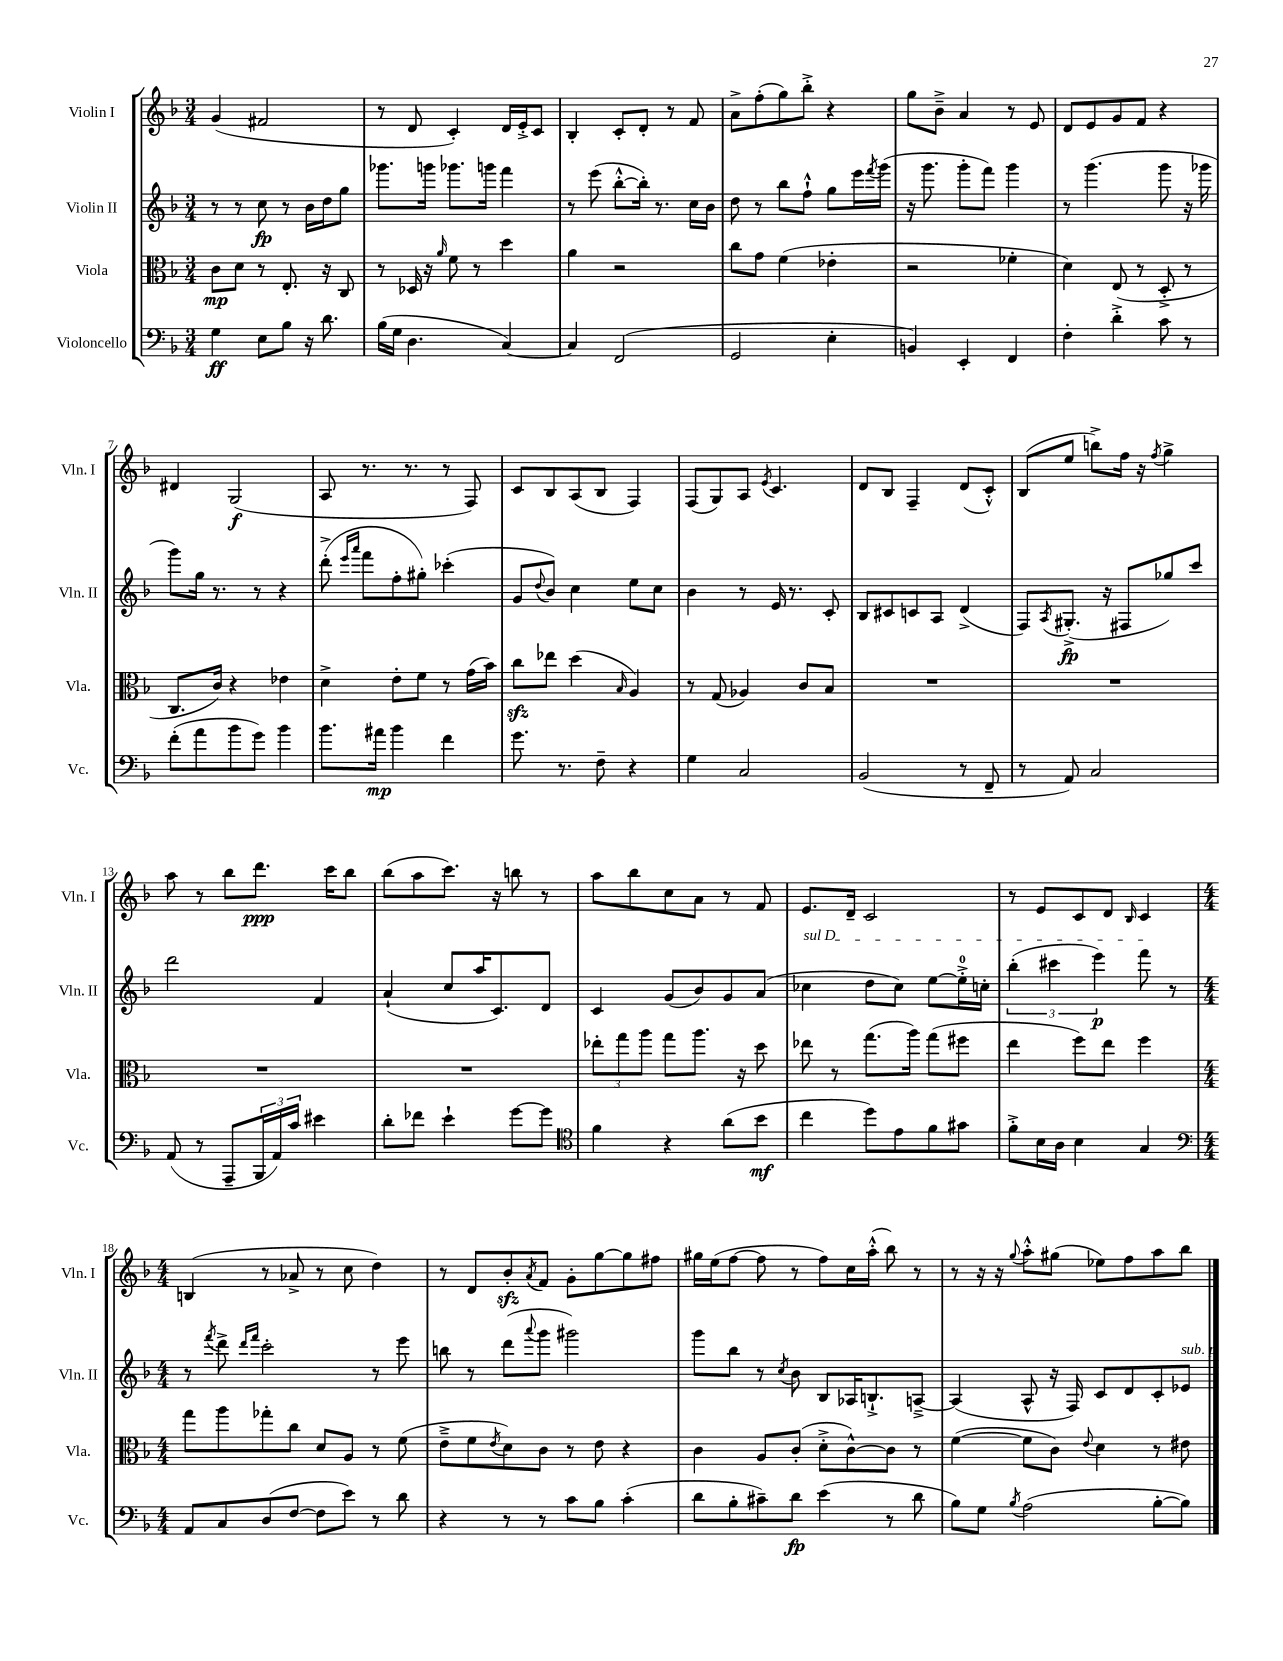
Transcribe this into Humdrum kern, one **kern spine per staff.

**kern	**kern	**kern	**kern
*staff4	*staff3	*staff2	*staff1
*clefF4	*clefC3	*clefG2	*clefG2
*k[b-]	*k[b-]	*k[b-]	*k[b-]
*M3/4	*M3/4	*M3/4	*M3/4
4G	8c	8r	(4g
.	8d	8r	.
8E	8r	8cc	2f#
8B-	8.E'	8r	.
16r	.	16b-	.
8.d	16r	16dd	.
.	8C	8gg	.
=	=	=	=
(16B-	8r	8.ggg-	8r
16G	.	.	.
4.D	16D-	.	8d
.	16r	16ggg	.
.	16qqa	.	.
.	8f	8.ggg-	4c')
.	8r	.	.
.	.	16ggg	.
[4C)	4dd	4fff	16d
.	.	.	16e'^
.	.	.	8c
=	=	=	=
4C]	4a	8r	4B-'
.	.	(8eee	.
(2FF	2r	[8bb-'^^	8c'
.	.	16bb-'])	8d'
.	.	8.r	.
.	.	.	8r
.	.	16cc	8f
.	.	16b-	.
=	=	=	=
2GG	8cc	8dd	8a^
.	8g	8r	(8ff'
.	(4f	8bb-	8gg)
.	.	8ff`^^	8bb-'^
4E'	4e-'	8gg	4r
.	.	16eee	.
.	.	8qfff	.
.	.	(16ggg	.
=	=	=	=
4BB)	2r	16r	8gg
.	.	8.ggg	.
.	.	.	8b-~^
4EE'	.	8ggg'	4a
.	.	8fff)	.
4FF	4f-'	4ggg	8r
.	.	.	8e
=	=	=	=
4F'	4d)	8r	8d
.	.	(4.ggg	8e
4d'^	(8E	.	8g
.	8r	.	8f
8c	8D'^	8ggg	4r
8r	8r	16r	.
.	.	16ggg-	.
=	=	=	=
(8f'	8.C	8ggg)	4d#
8a	.	16gg	.
.	16c)	8.r	.
8b-	4r	.	(2G
8g)	.	8r	.
4b-	4e-	4r	.
=	=	=	=
8.b-	4d^	(8ddd'^	8A
.	.	16qqeee	.
.	.	16qqaaa	.
.	.	8fff	8.r
16a#	.	.	.
4b-	8e'	8ff'	.
.	.	.	8.r
.	8f	8gg#')	.
4f	8r	(4ccc-'	8r
.	(16g	.	8F)
.	16b-)	.	.
=	=	=	=
8.g	8cc	8g	8c
.	.	8qqdd	.
.	8ee-	8b-)	8B-
8.r	.	.	.
.	(4dd	4cc	(8A
8F~	.	.	8B-
.	16qqB-	.	.
4r	4A)	8ee	4F)
.	.	8cc	.
=	=	=	=
4G	8r	4b-	(8F
.	(8G	.	8G)
2C	4A-)	8r	8A
.	.	.	8qe
.	.	16e	4.c
.	.	8.r	.
.	8c	.	.
.	8B-	8c'	.
=	=	=	=
(2BB-	2.r	8B-	8d
.	.	8c#	8B-
.	.	8c	4F~
.	.	8A	.
8r	.	(4d^	(8d
8FF~	.	.	8c'^^)
=	=	=	=
8r	2.r	8F)	(8B-
.	.	8qA	.
8AA)	.	(8.G#'^	8ee
2C	.	.	8bb^)
.	.	16r	.
.	.	8F#	16ff
.	.	.	16r
.	.	.	8qff
.	.	8gg-)	4gg^
.	.	8ccc	.
=	=	=	=
(8AA	2.r	2ddd	8aa
8r	.	.	8r
8AAA~	.	.	8bb-
24BBB-	.	.	8.ddd
24AA)	.	.	.
24c	.	.	.
4e#	.	4f	.
.	.	.	16ccc
.	.	.	8bb-
=	=	=	=
8d'	2.r	(4a`	(8bb-
8f-	.	.	8aa
4e`	.	8cc	8.ccc)
.	.	16aa	.
.	.	8.c)	16r
[8g	.	.	8bb
8g]	.	8d	8r
=	=	=	=
*clefC4	*	*	*
4f	12ee-'	4c	8aa
.	12gg	.	.
.	.	.	8bb-
.	12aa	.	.
4r	8gg	(8g	8cc
.	8.aa	8b-)	8a
(8a	.	8g	8r
.	16r	.	.
8b-	8dd	(8a	8f
=	=	=	=
4cc	8ee-	4cc-	8.e
.	8r	.	.
.	.	.	16d~
8dd)	(8.gg	8dd	2c
8e	.	8cc-)	.
.	16aa)	.	.
8f	(8gg	[8ee	.
8g#	8ff#	16ee'^]	.
.	.	16cc'	.
=	=	=	=
8f'^	4ee	(6bb-'	8r
16B-	.	.	8e
.	.	6ccc#	.
16A	.	.	.
4B-	8ff)	.	8c
.	.	6eee)	.
.	8ee	.	8d
.	.	.	16qqB-
4G	4ff	8fff	4c
.	.	8r	.
=	=	=	=
*clefF4	*	*	*
*M4/4	*M4/4	*M4/4	*M4/4
8AA	8gg	8r	(4B
.	.	8qfff	.
8C	8aa	8ddd^	.
.	.	16qqddd	.
.	.	16qqfff	.
(8D	8gg-'	2ccc'	8r
[8F	8cc	.	8a-^
8F]	8d	.	8r
8e)	8A	.	8cc
8r	8r	8r	4dd)
8d	(8f	8eee	.
=	=	=	=
4r	8e~^	8bb	8r
.	8f	8r	8d
.	8qe	.	.
8r	8d)	(8ddd	8b-'
.	.	8qqaaa	8qa
8r	8c	8ggg	8f
8c	8r	2ggg#)	8g'
8B-	8e	.	[8gg
(4c'	4r	.	8gg]
.	.	.	8ff#
=	=	=	=
8d	4c	8ggg	16gg#
.	.	.	(16ee
8B-'	.	8bb-	[8ff
8c#~)	8A	8r	8ff]
.	.	8qcc	.
8d	(8c'	8b-	8r
(4e	8d'^	8B-	8ff)
.	[8c^^)	16A-	16cc
.	.	8.B`^	(16aa'^^
8r	8c]	.	8bb-)
8d	8r	[8A~^	8r
=	=	=	=
8B-)	([4f	(4A]	8r
8G	.	.	16r
.	.	.	16r
8qB-	.	.	8qqgg
(2A	8f]	8A^^	8aa'^^
.	8c)	16r	(8gg#
.	.	16F)	.
.	8qqe	.	.
.	4d	8c	8ee-)
.	.	8d	8ff
[8B-'	8r	8c'	8aa
8B-])	8e#	8e-	8bb-
==	==	==	==
*-	*-	*-	*-
